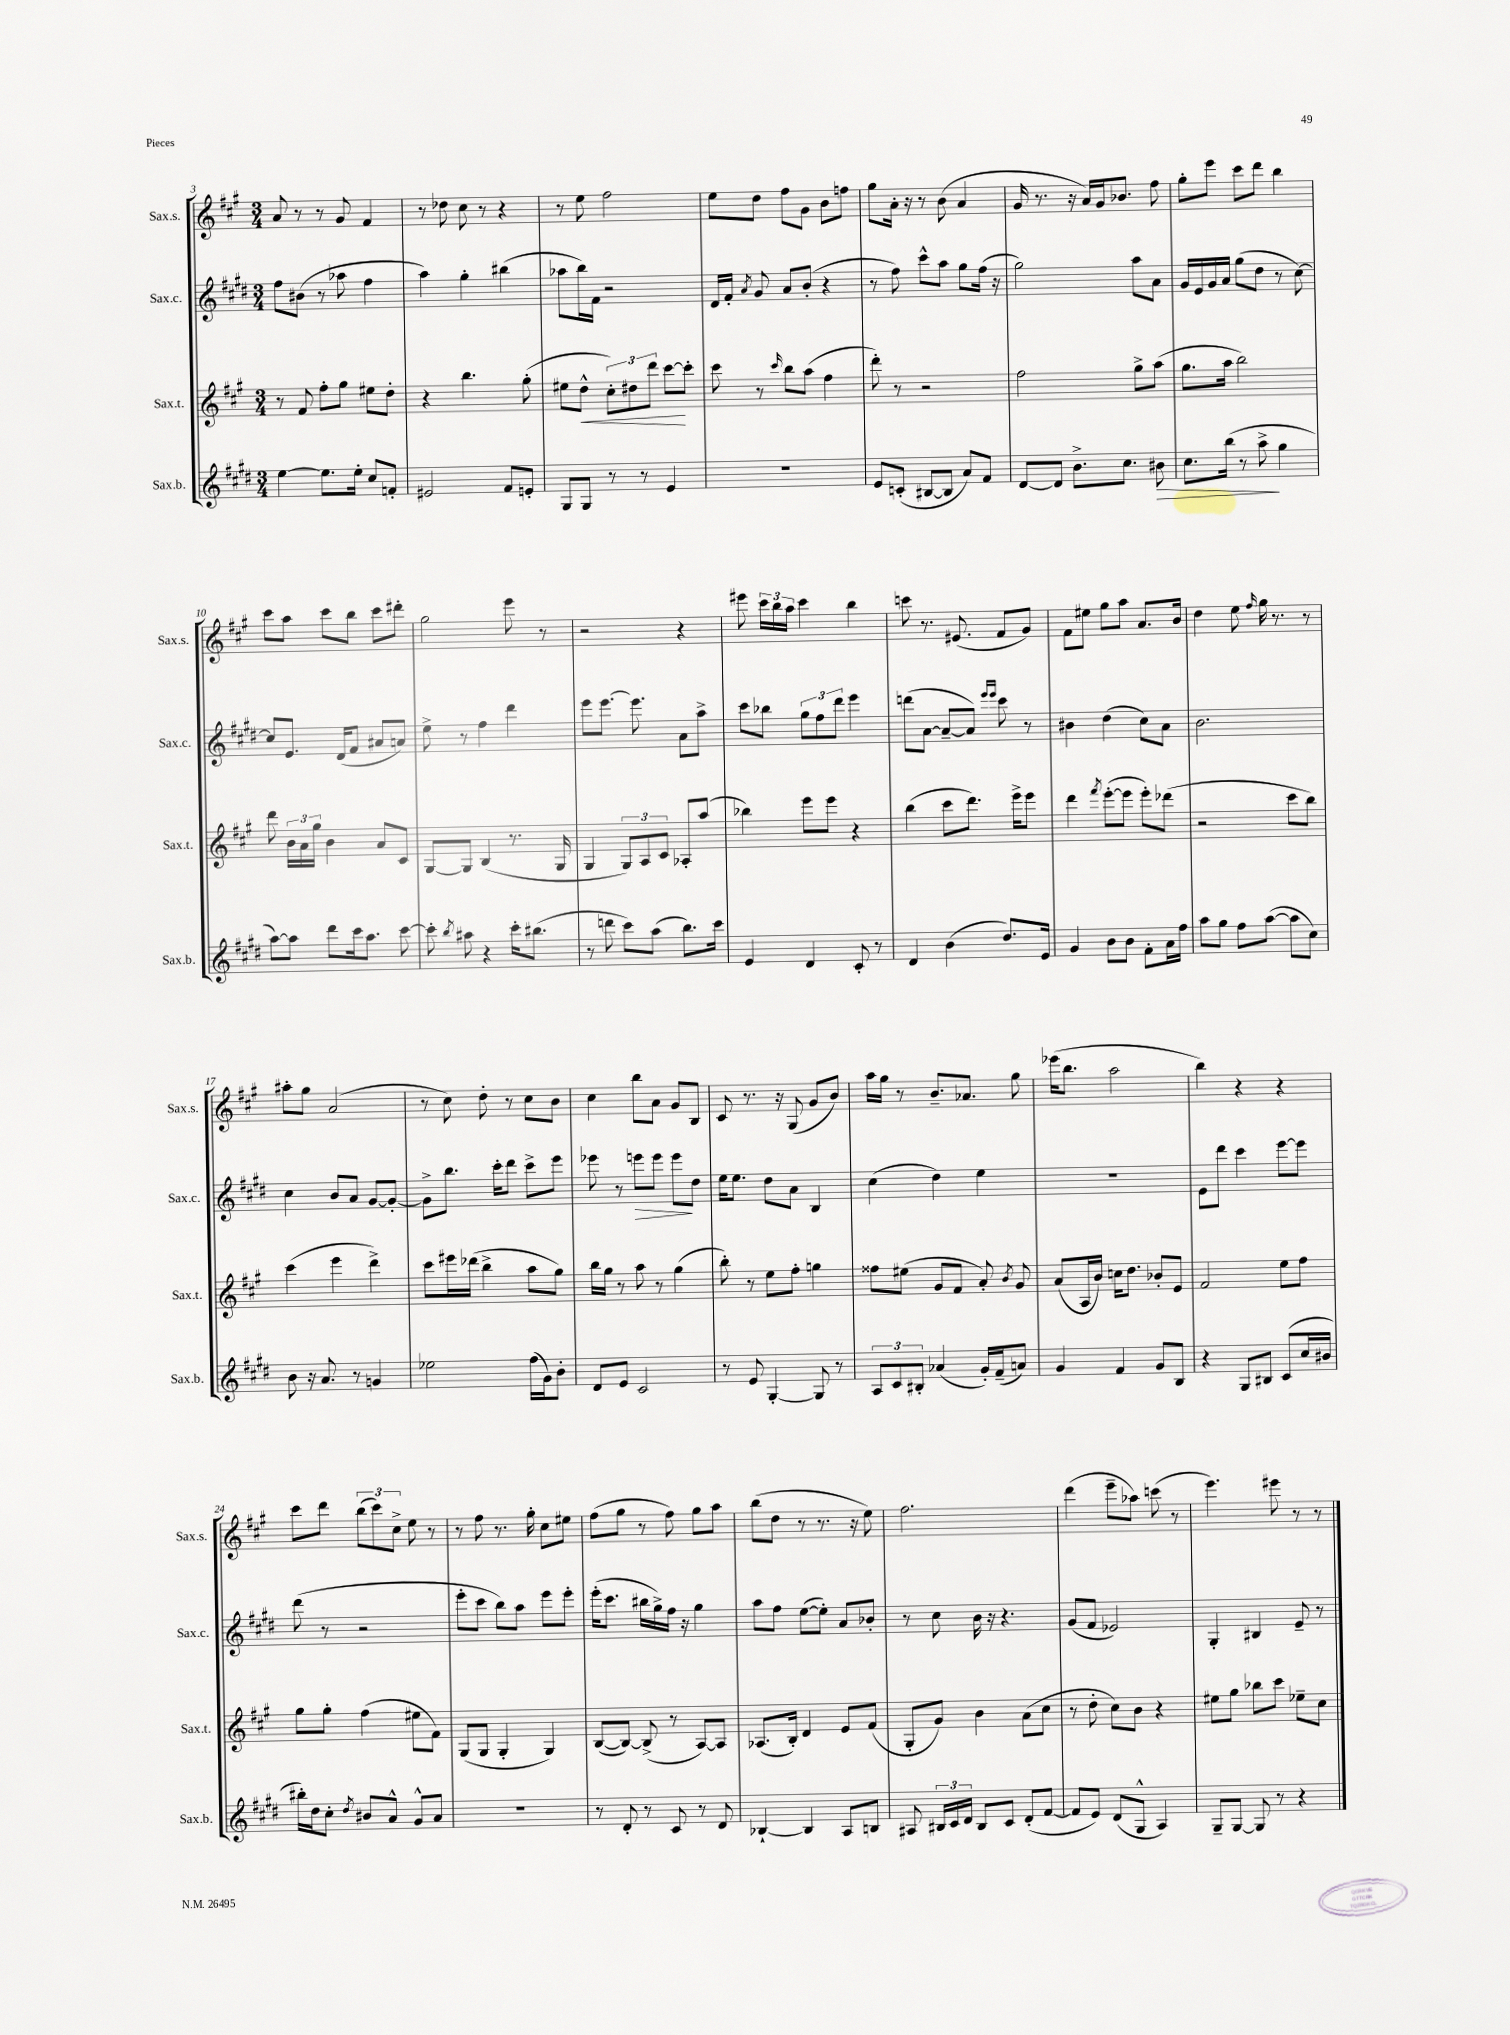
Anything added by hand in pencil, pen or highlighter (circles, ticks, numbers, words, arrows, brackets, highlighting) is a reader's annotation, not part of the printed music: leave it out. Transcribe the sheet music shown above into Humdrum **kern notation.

**kern	**kern	**kern	**kern
*staff4	*staff3	*staff2	*staff1
*clefG2	*clefG2	*clefG2	*clefG2
*k[f#c#g#d#]	*k[f#c#g#]	*k[f#c#g#d#]	*k[f#c#g#]
*M3/4	*M3/4	*M3/4	*M3/4
[4ee\	8r	8ff#\L	8a/
.	8f#/	(8b#\J	8r
8.ee\]L	8ff#'\L	8r	8r
.	8gg#\J	8aa-\	8g#/
16ee'\Jk	.	.	.
8cc#/L	8ee#\L	4ff#\	4f#/
8f'/J	8dd'\J	.	.
=	=	=	=
2e#/	4r	4aa\)	8r
.	.	.	8dd-\
.	4.bb\	4gg#'\	8cc#\
.	.	.	8r
8f#/L	.	(4bb#\	4r
8e'/J	(8gg#'\	.	.
=	=	=	=
8G#/L	8ee#\L	8aa-\L	8r
8G#/J	8dd^^\J	16bb\L)	8ee\
.	.	16f#\JJ	.
8r	12cc#'\L)	2r	2ff#\
.	12dd#\	.	.
8r	.	.	.
.	12ddd\J	.	.
4e/	[8ccc#\L	.	.
.	8ccc#'\]J	.	.
=	=	=	=
2.r	8ccc#\	16d#/LL	8ee\L
.	.	16f#'/JJ	.
.	.	8qa/	.
.	8r	8g#/	8dd\J
.	16qqccc#/	.	.
.	8bb\L	8a/L	8ff#\L
.	(8aa\J	(8b'/J	8g#\J
.	4ff#\	4r	8b\L
.	.	.	8ff\J
=	=	=	=
8e/L	8ddd'\)	8r	8gg#\L
(8c'/J	8r	8ff#\)	16a'\Jk
.	.	.	16r
[8B#/L	2r	8ccc#^^\L	8r
8B#/]J	.	8aa\J	(8b\
8a/L)	.	8gg#\L	4a/
8f#/J	.	(16ff#\Jk	.
.	.	16r	.
=	=	=	=
[8d#/L	2ff#\	2gg#\)	16g#/
.	.	.	8.r
8d#/]J	.	.	.
8.b^\L	.	.	16r
.	.	.	16a/LL)
.	.	.	16g#/J
8.cc#\J	.	.	8.b-/J
.	8gg#^\L	8aa\L	.
8b#\	(8aa\J	8a\J	8ff#\
=	=	=	=
8.cc#\L	8.gg#\L	16g#/LL	8gg#'\L
.	.	16e/	.
.	.	16g#/	8eee\J
(16bb\Jk	16aa\Jk	16a/JJ	.
8r	2bb\)	(8gg#\L	8ccc#\L
8aa^\	.	8dd#\J	8ddd\J
4gg#\	.	8r	4bb\
.	.	[8cc#\)	.
=	=	=	=
[8aa\L)	8ddd\	8cc#/]L	8ccc#\L
8aa\]J	24b\LL	8.e/J	8aa\J
.	24a\	.	.
.	24gg#\JJ	.	.
8ddd#\L	4b\	.	8ccc#\L
.	.	(16d#/LK	.
16ccc#\k	.	8f#/J	8bb\J
8.aa\J	.	.	.
.	8a/L	8a#/L	8ccc#\L
[8ccc#\	8c#/J	8a/J)	8ddd#'\J
=	=	=	=
8ccc#'\]	[8G#/L	8ee^\	2gg#\
8qbb/	.	.	.
8aa#\	8G#/]J	8r	.
4r	(4B/	4ff#\	.
16ccc#'\LK	8.r	4ddd#\	8eee\
(8.bb#\J	.	.	.
.	.	.	8r
.	16G#/	.	.
=	=	=	=
8r	4G#/	8eee\L	2r
8ddd\	.	[8.eee\J	.
8ccc#\L)	12G#/L)	.	.
.	.	8.eee\]	.
.	12A/	.	.
(8aa\J	.	.	.
.	12c#/J	.	.
8.bb\L)	8A-'/L	8a\L	4r
.	(8aa/J	8aa^\J	.
16ccc#\Jk	.	.	.
=	=	=	=
4e/	4bb-\)	8ccc#\L	8eee#\
.	.	8bb-\J	24ccc#\LL
.	.	.	24bb\
.	.	.	24aa\JJ
4d#/	8eee\L	12gg#\L	4ccc#\
.	.	12ff#\	.
.	8eee\J	.	.
.	.	12ddd#\J	.
8c#'/	4r	4eee\	4bb\
8r	.	.	.
=	=	=	=
4d#/	(4bb\	(8ddd\L	8ccc\
.	.	[8a\J	8.r
(4b\	8ccc#\L	8a~/_L	.
.	.	.	(8.e#/
.	8.ddd\J)	8a/]J)	.
.	.	16qqeee/LL	.
.	.	16qqeee/JJ	.
8.dd#/L)	.	8ccc#\	8f#/L
.	16eee^\LK	.	.
.	8eee\J	8r	8g#/J)
16e/Jk	.	.	.
=	=	=	=
4g#/	4ddd\	4b#\	8f#\L
.	.	.	8ee#\J
.	8qfff#/	.	.
8b\L	([8eee'\L	(4dd#\	8gg#\L
8b\J	8eee\]J	.	8aa\J
8f#'\L	8eee'\L)	8cc#\L)	8.a/L
16a\L	(8ddd-\J	8a\J	.
16ff#\JJ	.	.	16b/Jk
=	=	=	=
8aa\L	2r	2.b\	4dd\
8gg#\J	.	.	.
8ff#\L	.	.	8ee\
.	.	.	16qqff#/
([8aa\J	.	.	16gg#\
.	.	.	8.r
8aa\]L	8ccc#\L	.	.
8cc#\J)	8bb\J)	.	8r
=	=	=	=
8b\	(4ccc#\	4cc#\	8aa#'\L
16r	.	.	8gg#\J
8.a/	.	.	.
.	4eee\	8b/L	(2a/
8r	.	8a/J	.
4g/	4ddd^\)	[8g#/L	.
.	.	8g#'/_J	.
=	=	=	=
2ee-\	8ccc#\L	8g#^\]L	8r
.	16eee#\L	8.bb\J	8cc#\)
.	(16ddd-\JJ	.	.
.	4bb^\	.	8dd'\
.	.	16ccc#'\LK	.
.	.	8ddd#\J	8r
(16ff#\LL	8aa\L	8ccc#^\L	8cc#\L
16g#\J)	.	.	.
8b'\J	8gg#\J)	8eee\J	8b\J
=	=	=	=
8d#/L	16bb\LL	8eee-\	4cc#\
.	16gg#\JJ	.	.
8e/J	8r	8r	.
2c#/	8aa\	8eee\L	8bb\L
.	8r	8eee\J	8a\J
.	(4gg#\	8eee\L	8g#/L
.	.	8dd#\J	8B/J
=	=	=	=
8r	8bb'\)	16ee\LK	8c#/
.	.	8.ee\J	.
8e/	8r	.	8.r
[4G#'/	8ee\L	8dd#\L	.
.	.	.	16r
.	8ff#'\J	8a\J	(8G#/
8G#/]	4gg\	4B/	8g#/L
8r	.	.	8b/J)
=	=	=	=
12A/L	8ff##\L	(4cc#\	16aa\LL
.	.	.	16gg#\JJ
12c#/	.	.	.
.	(8ee#\J	.	8r
12B#'/J	.	.	.
(4a-/	8g#/L	4dd#\)	8.b~/L
.	8f#/J	.	.
.	.	.	8.a-/J
16g#'/LL)	8a'/)	4ee\	.
(16f#~/J	.	.	.
.	8qb/	.	.
8a/J)	8g#/	.	8gg#\
=	=	=	=
4g#/	(8a/L	2.r	(16eee-\LK
.	.	.	8.bb\J
.	16A/L	.	.
.	16b/JJ)	.	.
4f#/	16cc\LK	.	2aa\
.	8.dd\J	.	.
8g#/L	8b-'/L	.	.
8B/J	8e/J	.	.
=	=	=	=
4r	2f#/	8e\L	4bb\)
.	.	8ddd#\J	.
8G#/L	.	4ccc#\	4r
8B#/J	.	.	.
(8c#/L	8ee\L	[8eee\L	4r
16cc#/L	8ff#\J	8eee\]J	.
16b#/JJ	.	.	.
=	=	=	=
16bb#'\LL)	8gg#\L	(8ddd#\	8ccc#\L
16dd#\J	.	.	.
8cc#'\J	8gg#'\J	8r	8ddd\J
8qdd#/	.	.	.
8b#/L	(4ff#\	2r	(12bb\L
.	.	.	12ccc#\)
8a^^/J	.	.	.
.	.	.	12cc#^\J
8g#^^/L	8ee#\L	.	8ee\
8a/J	8f#\J)	.	8r
=	=	=	=
2.r	(8G#/L	8eee'\L	8r
.	8G#/J	8ccc#\J	8ff#\
.	4G#'/	8bb\L)	8.r
.	.	8aa\J	.
.	.	.	16gg#'\
.	4G#/)	8eee\L	8cc#\L
.	.	8eee'\J	8ee#\J
=	=	=	=
8r	([8B/L	(16eee'\LK	(8ff#\L
.	.	8.ccc#\J	.
8d#'/	8B/_J)	.	8gg#\J
8r	(8B^/]	16bb#\LL	8r
.	.	16gg#^\)	.
8c#/	8r	16ff#\JJ	8ff#\)
.	.	16r	.
8r	[8A/L)	4gg#\	8gg#\L
8d#/	8A/]J	.	8aa\J
=	=	=	=
[4B-`/	(8.A-/L	8aa\L	(8bb\L
.	.	8ff#\J	8dd\J
.	16B'/Jk)	.	.
4B-/]	4d/	([8ee\L	8r
.	.	8ee'\]J)	8.r
8A/L	8e/L	8a/L	.
.	.	.	16r
8B/J	(8f#/J	8b-'/J	8ee\)
=	=	=	=
8A#/	8G#'/L	8r	2.ff#\
24B#/LL	8g#/J)	8cc#\	.
24c#/	.	.	.
24d#/JJ	.	.	.
8B#/L	4b\	16b\	.
.	.	16r	.
8c#/J	.	4.r	.
(8d#'/L	(8a\L	.	.
[8f#/J	8cc#\J	.	.
=	=	=	=
8f#/]L	8r	(8g#/L	(4ddd\
8e/J)	8dd'\	8f#/J	.
(8d#/L	8cc#\L)	2e-/)	8eee~\L
8G#^^/J	8b\J	.	8aa-\J)
4A/)	4r	.	(8ccc\
.	.	.	8r
=	=	=	=
8G#~/L	8ee#\L	4G#'/	4.eee\)
[8G#/J	8gg#\J	.	.
8G#/]	8bb-\L	4B#/	.
8r	8ccc#\J	.	8eee#\
4r	8ee-~\L	8e~/	8r
.	8cc#\J	8r	8r
==	==	==	==
*-	*-	*-	*-
